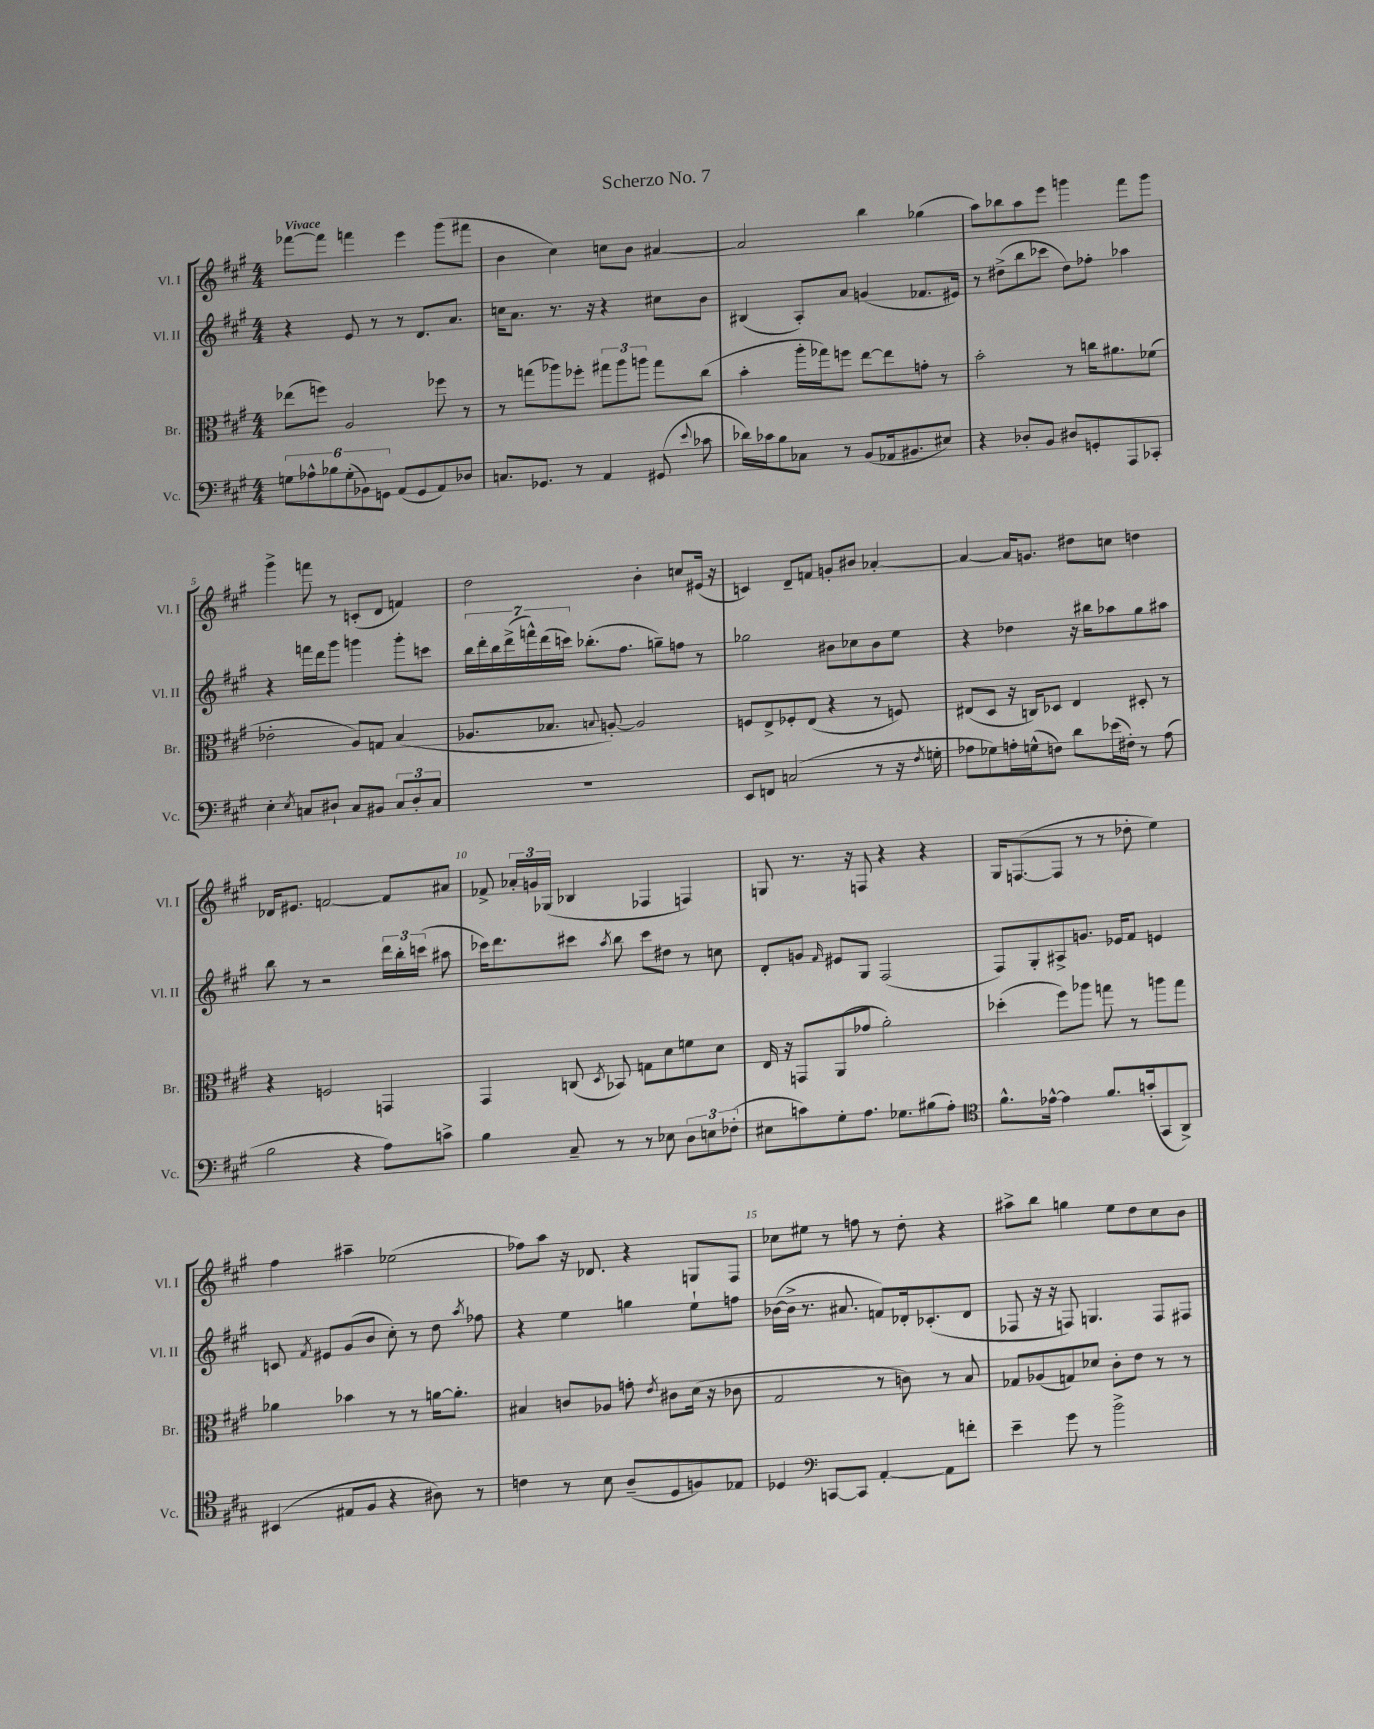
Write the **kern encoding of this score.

**kern	**kern	**kern	**kern
*part4	*part3	*part2	*part1
*staff4	*staff3	*staff2	*staff1
*I"Vc.	*I"Br.	*I"Vl. II	*I"Vl. I
*I'Vc.	*I'Br.	*I'Vl. II	*I'Vl. I
*clefF4	*clefC3	*clefG2	*clefG2
*k[f#c#g#]	*k[f#c#g#]	*k[f#c#g#]	*k[f#c#g#]
*M4/4	*M4/4	*M4/4	*M4/4
=1	=1	=1	=1
!	!	!	!LO:TX:a:B:t=Vivace
12Gn\L	(8ee-X\L	4r	[8fff-X\L
12A-X^^\	.	.	.
.	8ffn\J)	.	8fff-\J]
12B-X\	.	.	.
(12G'\	2A/	8e/	4fffn\
12BB-X\)	.	.	.
.	.	8r	.
12GGn\J	.	.	.
(8AA/L	.	8r	4eee\
8GG/	.	8.d/L	.
8AA/)	8ff-X\	.	(8ggg#\L
.	.	8.a/J	.
8D-X/J	8r	.	8fff#X\J
=2	=2	=2	=2
8.Cn/L	8r	16ccn\KL	4b\
.	.	8.a\J	.
.	(8ggn\L	.	.
8.GG-X/J	.	.	.
.	8aa-X\)	8.r	4cc#\)
8r	8ff-X'\J	.	.
.	.	16r	.
4AA/	12gg#X\L	4r	8ccn\L
.	12aa-\	.	.
.	.	.	8b\J
.	12aan\J	.	.
(8GG#X/	8gg#\L	8cc#X\L	[4a#X/
8qqe/	.	.	.
8c-X\	(8cc#\J	8b\J	.
=3	=3	=3	=3
16d-X\LL)	4b'\	(4B#X/	2a#/]
16c-X\J	.	.	.
8B\	.	.	.
8C-X\J	16aa'\LL	8A'/L)	.
.	16gg-X\J)	.	.
8r	8ffn\J	8a/J	.
(8BB/L	[8ee\L	(4gn/	4bb\
16AA-X/k	8ee\]	.	.
8.BB#X/	.	.	.
.	8gn'\J	8.f-X/L	(4gg-X\
8E#X/J)	8r	.	.
.	.	16e#X/Jk)	.
=4	=4	=4	=4
4r	2b'\	8r	8aa\L)
.	.	(8dd#X^\L	8bb-X\
8D-X'/L	.	8bb\	8aa\
8BB/J	.	8ccc-X\J	8eee\J
8D#X/L	8r	8dd#\L)	4gggn\
8GGn'/	16ccn\KL	8ff-X'\J	.
.	8.a#X\	.	.
8AAA/	.	4aa-X\	8fff#\L
8CC-X'/J	(8f-X\J	.	8ggg\J
!!LO:LB:g=z
=5	=5	=5	=5
4E'\	2e-X'\	4r	4ggg#^\
8qE/	.	.	.
8Cn/L	.	16fffn\LL	8fffn\
.	.	16ddd\J	.
8D#X`/J	.	8ggg#\J	8r
8C/L	8A/L)	4gggn\	(8cn'/L
8BB#X/J	8Gn/J	.	8d/J
12C/L	(4B/	8ggg'\L	4fn/)
12D#'/	.	.	.
.	.	8cccn\J	.
12C/J	.	.	.
=6	=6	=6	=6
1r	8.A-X/L	28bb\LL	2dd\
.	.	28ddd'\	.
.	.	28bb\	.
.	.	(28ddd^\	.
.	.	28fffn^^\)	.
.	.	(28ddd\	.
.	8.B-X/J	.	.
.	.	28cccn\JJ)	.
.	.	(8.bb-X'\L	.
.	8qqBn/	.	.
.	[8An'/)	.	.
.	.	8.ff#\J	.
.	2A/]	.	4b'\
.	.	8ggn~\L)	.
.	.	8ffn\J	8ccn/L
.	.	8r	(16e#X/Jk
.	.	.	16r
=7	=7	=7	=7
8EE/L	8Fn/L	2gg-X\	4cn/)
8FFn/J	8E^/	.	.
(2Cn/	8F-X'/	.	8d~/L
.	(8E/J	.	8fn/J
.	4r	8b#X\L	8gn'/L
.	.	8cc-X\	8b#X/J
8r	8r	8b#\	[4a-X'/
16r	8Fn/)	8ee\J	.
8qF#/	.	.	.
16Gn'\	.	.	.
=8	=8	=8	=8
8A-X\L	(8E#X/L	4r	4a-/_
8G-X\)	8D/J	.	.
16An'\L	16r	4dd-X\	16a-/KL]
(16Gn^^\J	16Cn/KL)	.	8.gn/J
8Fn\J)	8D-X/J	.	.
8d\L	4E#/	16r	8dd#X\L
.	.	16bb#X\KL	.
(16e-X\L	.	8aa-X\	8ccn\J
16F#X'\JJ)	.	.	.
8r	8D#X'/	8gg#\	4ddn\
(8A\	8r	8aa#X\J	.
!!LO:LB:g=z
=9	=9	=9	=9
2B\	4r	8bb\	16d-X/KL
.	.	.	8.e#X/J
.	.	8r	.
.	2Fn/	2r	[2fn/
4r	.	.	.
8A\L)	4GGn/	24ddd\LL	8f/L]
.	.	24bb'\	.
.	.	(24cccn\JJ	.
8cn^\J	.	8aa#X\	8a#X/J
=10	=10	=10	=10
4B\	4GG#/	16ccc-X\KL)	8f-X^/
.	.	8.ddd\	.
.	.	.	24a-X'/LL
.	.	.	24gn/
.	.	.	(24G-X/JJ
8C#~/	(8Cn/	8ccc#X\J	4B-X/
.	8qD/	8qaa/	.
8r	8BB-X/)	8bb\	.
8r	8Gn\L	8ccc#\L	4F-X/
8E-X\	8d\	8dd#X\J	.
12D\L	8fn\	8r	4Fn/)
12En\	.	.	.
.	8d\J	8ccn\	.
(12F-X'\J	.	.	.
=11	=11	=11	=11
8E#X\L	16E/	8d'/L	8Gn/
.	16r	.	.
8cn\)	8GGn/L	8gn/J	8.r
.	.	16qqf#/	.
8G#'\	(8AA/	8e#X/L	.
.	.	.	16r
8.A\J	8g-X/J	8G#/J	8Fn/
.	2a'\)	(2F#/	4r
8.G-X\L	.	.	.
(8B#X\	.	.	4r
8A'\J)	.	.	.
=12	=12	=12	=12
*clefC4	*	*	*
8.f#^^\L	(4dd-X'\	8F#/L)	16G#/KL
.	.	.	([8.Fn/
.	.	8G#'/	.
[16e-X^^\Jk	.	.	.
4e-\]	8ff#\L)	8A#X^/	8F/J]
.	8aa-X\J	8.gn/J	8r
8.f#/L	8ggn\	.	8r
.	.	16e-X/KL	.
.	8r	8f#/J	8dd-X'\
(16gn'/k	.	.	.
8GG#/	8aan\L	4en/	4ee\)
8AA^/J)	8gg\J	.	.
!!LO:LB:g=z
=13	=13	=13	=13
(4BB#X/	4a-X\	8cn/	4ff#\
.	.	8qf#/	.
.	.	8e#X/L	.
8E#X/L	4b-X\	(8g#/	4aa#X~\
8F#/J	.	8b/J	.
4r	8r	8cc#'\)	(2ee-X\
.	8r	8r	.
8A#X\)	[16an\KL	8dd\	.
.	8.a'\J]	.	.
.	.	8qaa/	.
8r	.	8ff-X\	.
=14	=14	=14	=14
4cn\	4B#X/	4r	8ff-X\L)
.	.	.	8aa\J
8r	8cn/L	4ee\	16r
.	.	.	8.d-X/
8B\	8A-X/J	.	.
(8A~/L	8gn'\	4ggn\	4r
.	8qe/	.	.
8D/	8c#X\L	.	.
8Fn/)	(16d\Jk	8ee`\L	8Gn/L
.	16r	.	.
8E-X/J	8c-X\	8ffn\J	8F#/J
=15	=15	=15	=15
4D-X/	2G#/	([16b-X\LL	8cc-X\L
.	.	16b-^\JJ]	.
.	.	8.r	8ee#X\J
*clefF4	*	*	*
[8CCn/L	.	.	8r
.	.	8.a#X/	.
8CC/J]	.	.	8ffn\
[4AA'/	8r	8fn/L)	8r
.	8cn\)	16d-X'/k	8dd'\
.	.	(8.c-X'/	.
8AA\L]	8r	.	4r
8fn'\J	8B/	8d-/J	.
=16	=16	=16	=16
4e~\	8G-X/L	8F-X/	8aa#X^\L
.	(8A-X/	16r	8bb\J
.	.	16r	.
8g#\	8Gn/)	8Fn/)	4ggn\
8r	8d-X/J	4.Gn/	.
2b^\	8c#'\L	.	8ee\L
.	8e\J	.	8dd\
.	8r	8F/L	8cc#\
.	8r	8F#X/J	8b\J
==	==	==	==
*-	*-	*-	*-
